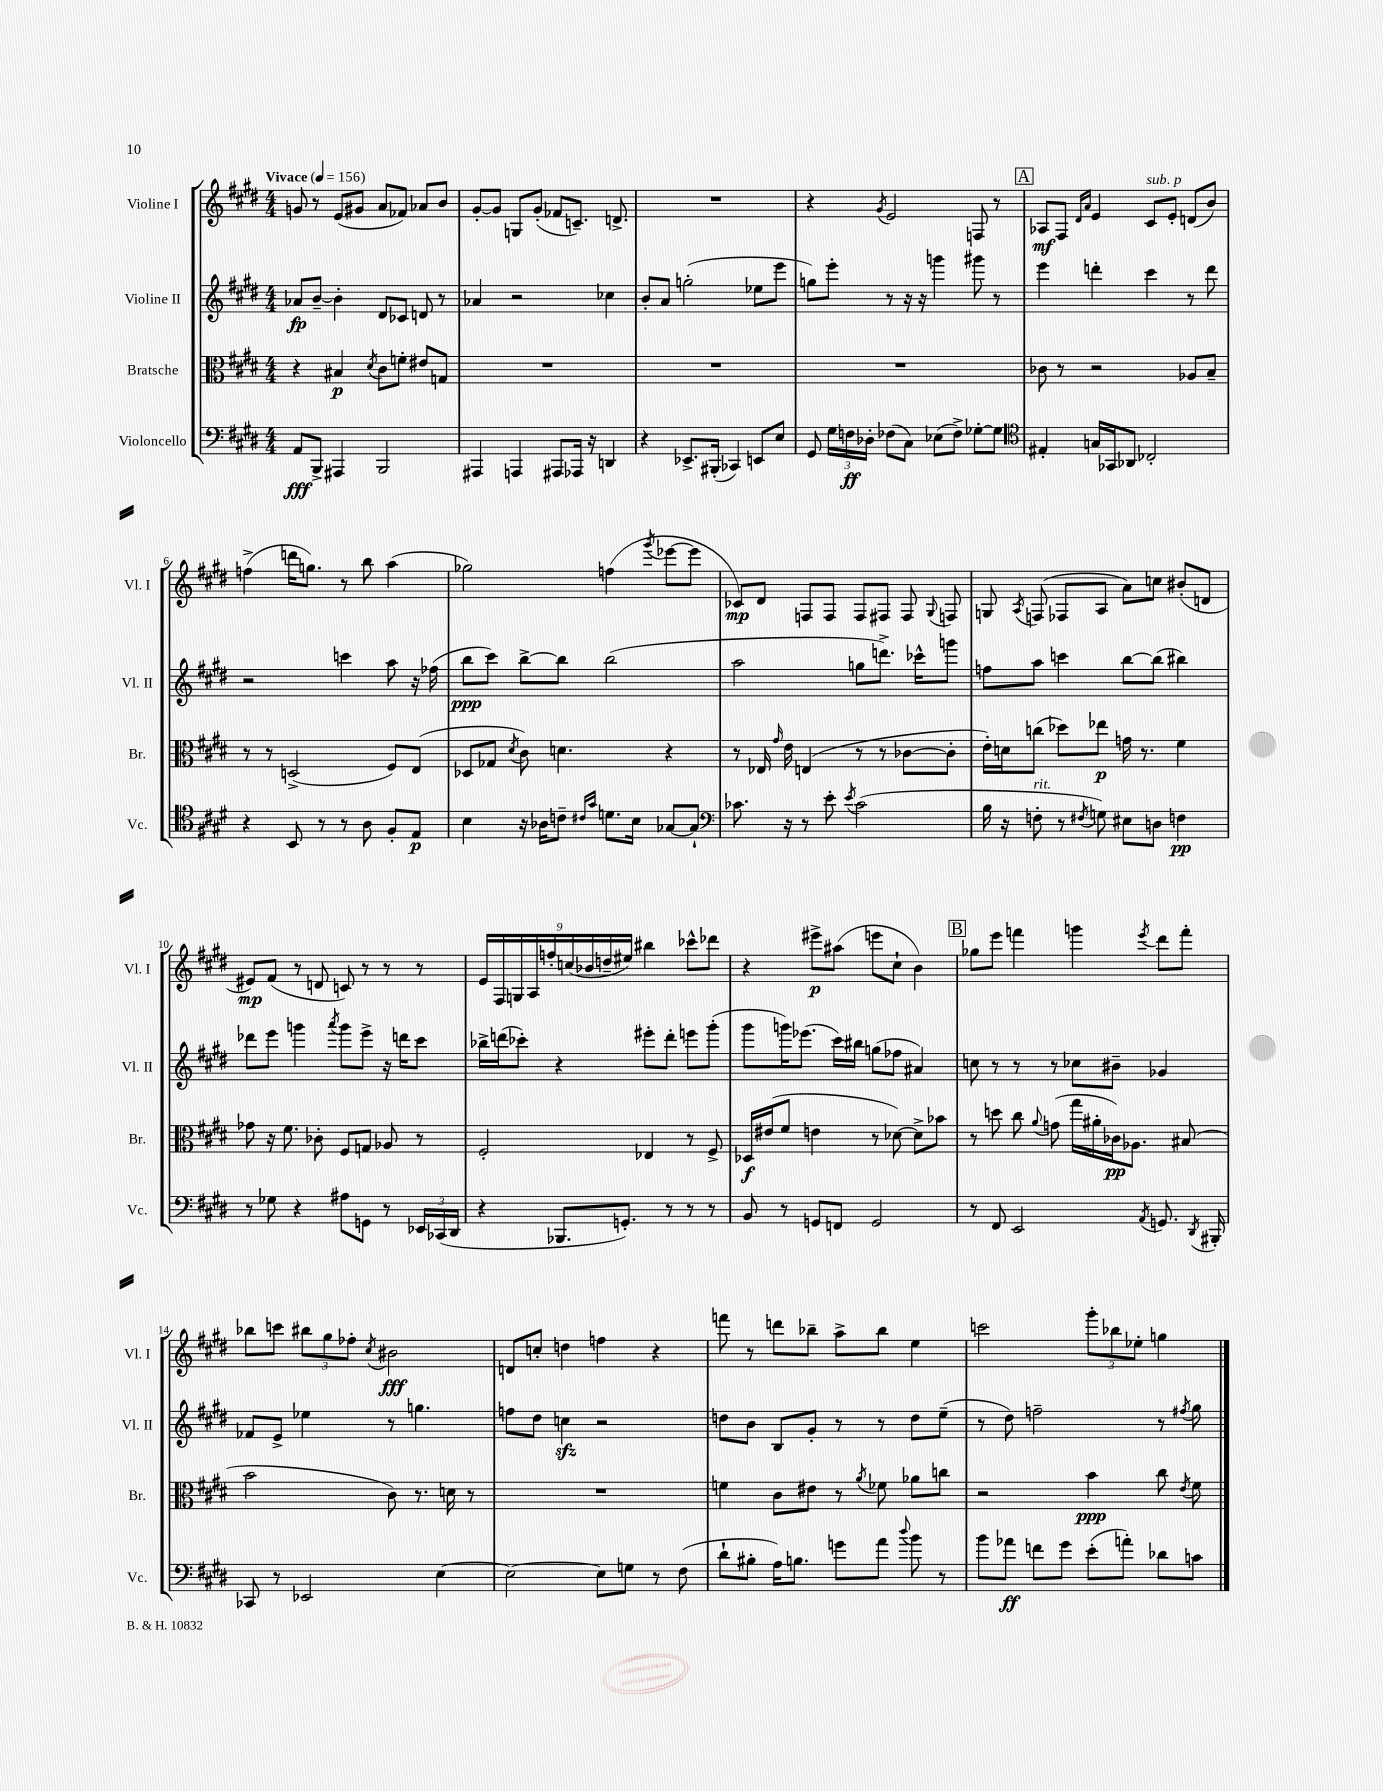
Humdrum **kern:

**kern	**kern	**kern	**kern
*staff4	*staff3	*staff2	*staff1
*clefF4	*clefC3	*clefG2	*clefG2
*k[f#c#g#d#]	*k[f#c#g#d#]	*k[f#c#g#d#]	*k[f#c#g#d#]
*M4/4	*M4/4	*M4/4	*M4/4
*MM156	*MM156	*MM156	*MM156
8AA/L	4r	8a-/L	8g/
8BBB^/J	.	[8b~/J	8r
4AAA#/	4B#/	4b'\]	(8e/L
.	.	.	8g#/J
.	8qd#/	.	.
2BBB/	8c#\L	8d#/L	8a/L
.	8f'\J	8c-/J	8f-/J)
.	8e#/L	8d/	8a-/L
.	8G/J	8r	8b/J
=	=	=	=
4AAA#/	1r	4a-/	[8g#'/L
.	.	.	8g#/]J
4AAA/	.	2r	8G/L
.	.	.	(8g#'/J
8AAA#/L	.	.	8f-/L
16AAA-/Jk	.	.	8.c~/J)
16r	.	.	.
4DD/	.	4cc-\	.
.	.	.	8.d^/
=	=	=	=
4r	1r	8b'/L	1r
.	.	8a/J	.
8.EE-^/L	.	(2gg'\	.
(16BBB#'/Jk	.	.	.
4CC-/)	.	.	.
8EE/L	.	8ee-\L	.
8E/J	.	8eee\J	.
=	=	=	=
8GG#/	1r	8gg\L)	4r
24G#\LL	.	8eee'\J	.
24F\	.	.	.
24D-'\JJ	.	.	.
.	.	.	8qg#/
(8F-\L	.	8r	2e/
8C#\J)	.	16r	.
.	.	16r	.
(8E-\L	.	4ggg\	.
8F-^\J)	.	.	.
[8G-'\L	.	8ggg#\	8F/
8G-\]J	.	8r	8r
=	=	=	=
*clefC4	*	*	*
4E#'/	8c-\	4eee\	8A-/L
.	8r	.	8F#/J
.	.	.	16qqd#/LL
.	.	.	16qqa/JJ
16G/LL	2r	4ddd'\	4e/
16GG-/J	.	.	.
8AA-/J	.	.	.
2C-'/	.	4ccc#\	8c#/L
.	.	.	8e'/J
.	8A-/L	8r	(8d/L
.	8B~/J	8ddd\	8b/J)
=	=	=	=
4r	8r	2r	(4ff^\
.	8r	.	.
8BB/	(2D^/	.	16ddd\LK
.	.	.	8.gg\J)
8r	.	.	.
8r	.	4ccc\	8r
8A\	.	.	8bb\
8F#'/L	8F#/L)	8aa\	(4aa\
8E/J	(8E/J	16r	.
.	.	(16ff-\	.
=	=	=	=
4B\	8D-/L	8bb\L	2gg-\)
.	8G-/J	8ccc#\J)	.
.	8qd#/	.	.
16r	8c#\)	[8bb^\L	.
16A-\LK	.	.	.
8c~\J	4.d\	8bb\]J	.
16qqc#/LL	.	.	.
16qqg#/JJ	.	.	.
8.d\L	.	(2bb\	(4ff\
16B\Jk	.	.	.
.	.	.	8qggg#/
[8G-/L	4r	.	[8eee-\L
8G-`/]J	.	.	8eee-\]J
=	=	=	=
*clefF4	*	*	*
8.c-\	8r	2aa\	8c-/L)
.	16E-/	.	8d#/J
.	16qqg#/	.	.
16r	16e\	.	.
8r	(4E/	.	8F/L
8e'\	.	.	8F/J
8qe/	.	.	.
(2c-\	8r	8gg\L	8F/L
.	8r	8.ddd^\J)	8F#/J
.	[8c-\L	.	8F#/
.	.	16ccc-^^\LK	.
.	.	.	8qqG#/
.	8c-'\]J	8ggg\J	8F/
=	=	=	=
16B\	16e'\LL)	8ff\L	8G/
16r	16d\J	.	.
.	.	.	8qA/
8F'\	(8cc\J	8aa\J	(8F/
8r	8dd-\L)	4ccc\	8F-/L
8qF#/	.	.	.
8G\)	8ee-\J	.	8A/J
8E#\L	16g\	[8bb\L	8a\L)
.	8.r	.	.
8D\J	.	(8bb\]J	8cc\J
4F\	4f#\	4bb#\)	(8b#'/L
.	.	.	8d/J
=	=	=	=
8r	8g-\	8ddd-\L	8e#/L)
8G-\	16r	8eee\J	(8f#/J
.	8.f#\	.	.
4r	.	4ggg\	8r
.	8c-'\	.	8d/
.	.	8qaaa/	.
8A#\L	8F#/L	8ggg\L	8c/)
8GG\J	8G/J	8eee^\J	8r
8r	8A-/	16r	8r
.	.	16ddd\LK	.
24EE-/LL	8r	8ccc#\J	8r
(24CC-/	.	.	.
24DD#/JJ	.	.	.
=	=	=	=
4r	2F#'/	16bb-^\LL	18e/LL
.	.	.	18F#/
.	.	(16ddd\J	.
.	.	.	18G/
.	.	8ccc-'\J)	.
.	.	.	18A/
.	.	.	18ff'/
8.BBB-/L	.	4r	.
.	.	.	(18cc/
.	.	.	18b-/
.	.	.	18dd~/
8.GG'/J)	.	.	.
.	.	.	18ee#/JJ)
.	4E-/	8eee#'\L	4bb#\
8r	.	8ddd'\J	.
8r	8r	8eee\L	8ccc-^^\L
8r	8F#^/	(8ggg#'\J	8ddd-\J
=	=	=	=
8BB/	16D-/LL	8ggg#\L	4r
.	(16e#/J	.	.
8r	8f#/J	16ggg\K)	.
.	.	(8.eee-\J	.
8GG/L	4e\	.	8eee#^\L
8FF/J	.	16ccc#\LL)	(8aa#\J
.	.	16bb#\JJ	.
2GG/	8r	(8gg\L	8eee\L
.	[8d-\)	8ff-\J	8cc#`\J
.	8d-^\]L	4a#/)	4b\)
.	8b-\J	.	.
=	=	=	=
8r	8r	8cc\	8gg-\L
8FF#/	8dd\	8r	8eee\J
2EE/	8cc#\	8r	4fff\
.	8qqa/	.	.
.	(8g\	8r	.
.	16gg#\LL	8cc-\L	4ggg\
.	16a#'\	.	.
.	16c-\J)	8b#~\J	.
.	8.A-\J	.	.
8qAA/	.	.	8qeee/
8.GG/	.	4g-/	8ddd#\L
.	(8B#/	.	8fff'\J
8qDD#/	.	.	.
16BBB#'/	.	.	.
=	=	=	=
8CC-/	2b\	8f-/L	8bb-\L
8r	.	8e^/J	8ccc\J
2EE-/	.	4ee-\	12bb#\L
.	.	.	12gg#\
.	.	.	12ff-'\J
.	.	.	8qcc#/
.	8c#\)	8r	2b#\
.	8.r	4.gg\	.
[4E\	.	.	.
.	16d\	.	.
.	8r	.	.
=	=	=	=
2E\_	1r	8ff\L	8d/L
.	.	8dd#\J	8cc'/J
.	.	4cc\	4dd\
8E\]L	.	2r	4ff\
8G\J	.	.	.
8r	.	.	4r
(8F#\	.	.	.
=	=	=	=
8d#`\L	4f\	8dd\L	8fff\
8B#'\J	.	8b\J	8r
16A\LK)	8c#\L	8B/L	8ddd\L
8.B\J	.	.	.
.	8e#\J	8g#'/J	8bb-~\J
8g\L	8r	8r	8aa^\L
.	8qa/	.	.
8a\J	8f-\	8r	8bb-\J
8qqdd#/	.	.	.
8b\	8a-\L	8dd\L	4ee\
8r	8cc\J	(8ee~\J	.
=	=	=	=
8b\L	2r	8r	2ccc\
8a-\J	.	8dd#\)	.
8f\L	.	2ff~\	.
8g#\J	.	.	.
(8e'\L	4b\	.	12ggg#'\L
.	.	.	12bb-\
8a'\J)	.	.	.
.	.	.	12ee-'\J
8d-\L	8cc#\	8r	4gg\
.	8qe/	8qff#/	.
8c\J	8f#\	8gg#\	.
==	==	==	==
*-	*-	*-	*-
